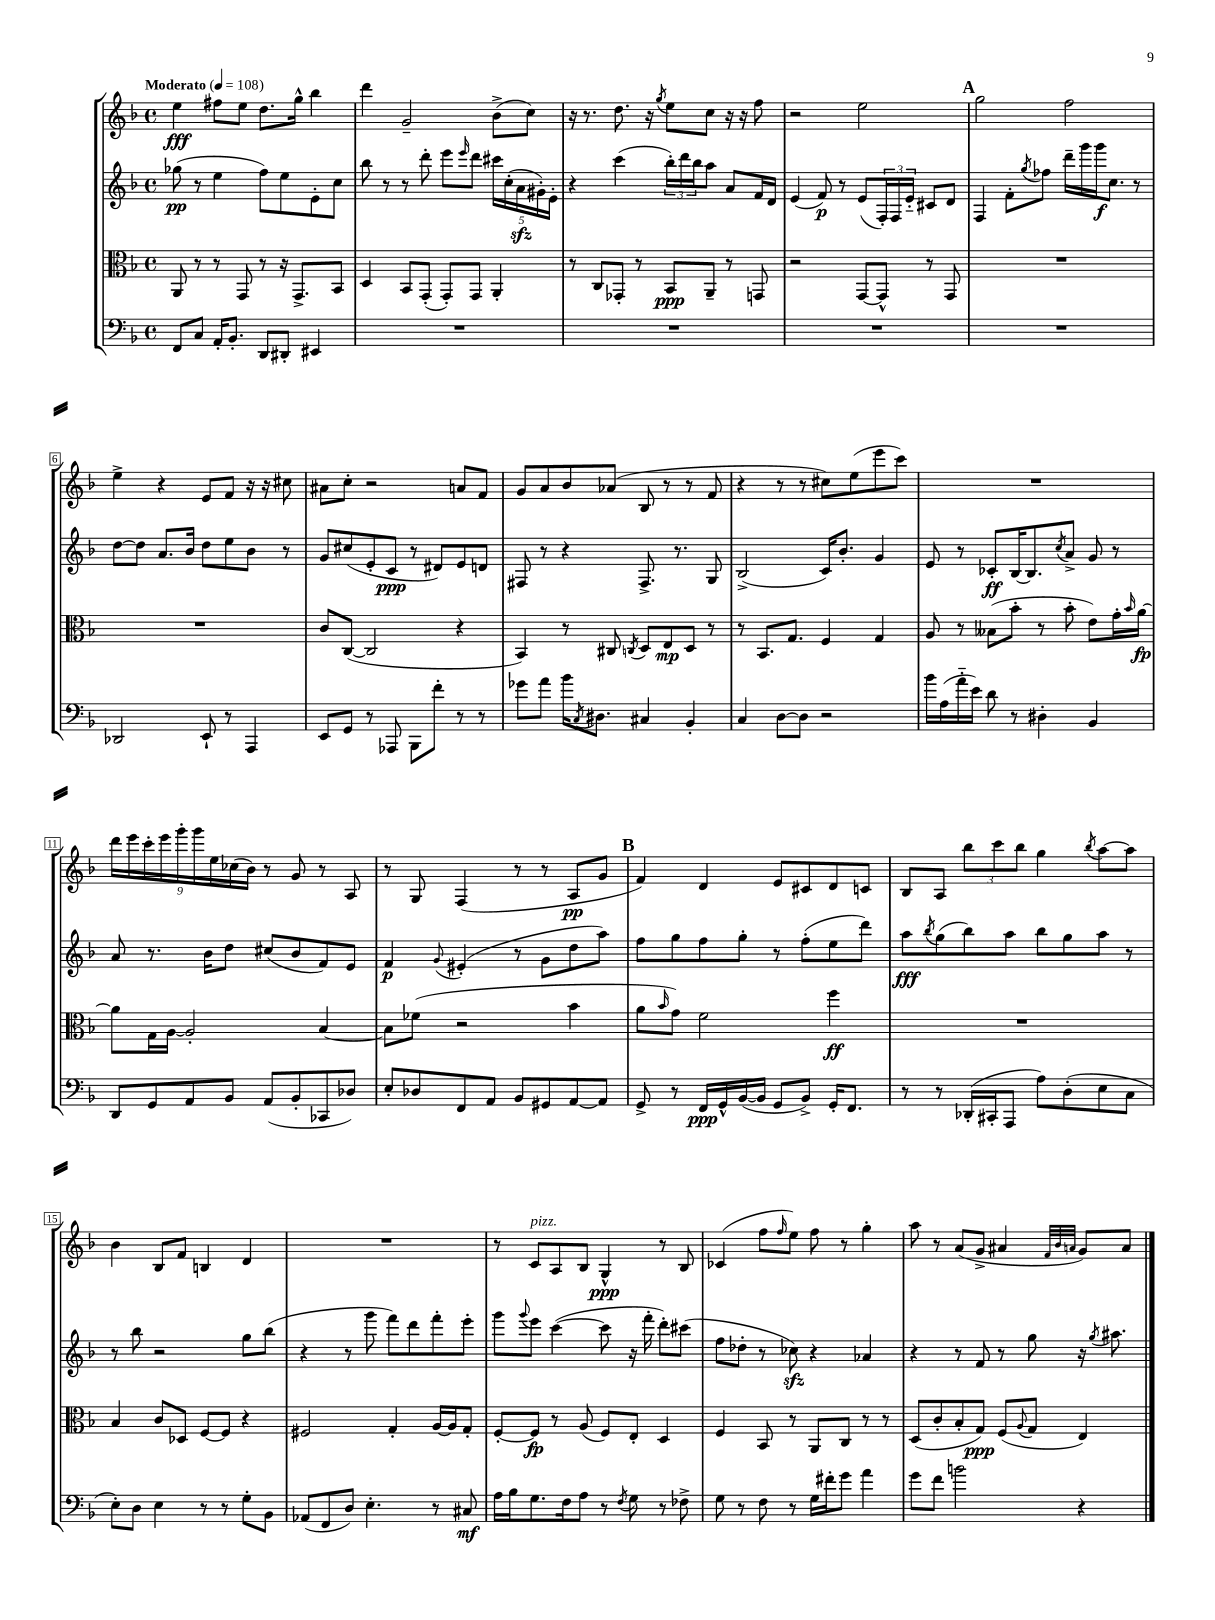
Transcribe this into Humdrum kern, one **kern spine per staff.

**kern	**kern	**kern	**kern
*staff4	*staff3	*staff2	*staff1
*clefF4	*clefC3	*clefG2	*clefG2
*k[b-]	*k[b-]	*k[b-]	*k[b-]
*M4/4	*M4/4	*M4/4	*M4/4
*met(c)	*met(c)	*met(c)	*met(c)
*MM108	*MM108	*MM108	*MM108
8FF	8AA	(8gg-	4ee
8C	8r	8r	.
16AA'	8r	4ee	8ff#
8.BB-'	.	.	.
.	8GG	.	8ee
8DD	8r	8ff)	8.dd
8DD#'	16r	8ee	.
.	8.GG^	.	16gg^^
4EE#	.	8e'	4bb-
.	8BB-	8cc	.
=	=	=	=
1r	4D	8bb-	4ddd
.	.	8r	.
.	8BB-	8r	2g~
.	(8GG'	8ddd'	.
.	8GG')	8eee	.
.	.	16qqeee	.
.	8GG	8ddd	.
.	4AA'	20ccc#	(8b-^
.	.	(20cc'	.
.	.	20a	.
.	.	.	8cc)
.	.	20g#')	.
.	.	20e'	.
=	=	=	=
1r	8r	4r	16r
.	.	.	8.r
.	8C	.	.
.	8GG-'	(4ccc	8.dd
.	8r	.	.
.	.	.	16r
.	.	.	8qgg
.	8BB-	24bb-')	8ee
.	.	24ddd	.
.	.	24bb-	.
.	8AA~	8aa	8cc
.	8r	8a	16r
.	.	.	16r
.	8GG	16f	8ff
.	.	16d	.
=	=	=	=
1r	2r	(4e	2r
.	.	8f)	.
.	.	8r	.
.	[8GG	(8e	2ee
.	8GG^^]	24F')	.
.	.	24F	.
.	.	24e'~	.
.	8r	8c#	.
.	8GG	8d	.
=	=	=	=
1r	1r	4F	2gg
.	.	8f'	.
.	.	8qgg	.
.	.	8ff-	.
.	.	16ddd~	2ff
.	.	16ggg	.
.	.	16ggg	.
.	.	8.cc	.
.	.	8r	.
=	=	=	=
2DD-	1r	[8dd	4ee^
.	.	8dd]	.
.	.	8.a	4r
.	.	16b-	.
8EE`	.	8dd	8e
8r	.	8ee	8f
4AAA	.	8b-	16r
.	.	.	16r
.	.	8r	8cc#
=	=	=	=
8EE	8c	8g	8a#
8GG	([8C	(8cc#	8cc'
8r	2C]	8e'	2r
8AAA-	.	8c	.
8BBB-	.	8r	.
8f'	.	8d#)	.
8r	4r	8e	8a
8r	.	8d	8f
=	=	=	=
8g-	4BB-)	8F#	8g
8a	.	8r	8a
16b-	8r	4r	8b-
8qC	.	.	.
8.D#	.	.	.
.	8C#	.	(8a-
.	8qC	.	.
4C#	8D	8.F#^	8B-
.	8E	.	8r
.	.	8.r	.
4BB-'	8D	.	8r
.	8r	8G	8f
=	=	=	=
4C	8r	(2B-^	4r
.	8.BB-	.	.
[8D	.	.	8r
.	8.G	.	.
8D]	.	.	8r
2r	4F	16c)	8cc#)
.	.	8.b-'	.
.	.	.	(8ee
.	4G	4g	8eee
.	.	.	8ccc)
=	=	=	=
16b-	8A	8e	1r
(16A	.	.	.
16a'~	8r	8r	.
16e)	.	.	.
8d	(8B--	8c-'	.
8r	8b-'	[16B-	.
.	.	8.B-]	.
4D#'	8r	.	.
.	.	8qcc	.
.	8b-'	8a^	.
4BB-	8e)	8g	.
.	16g'	8r	.
.	16qqb-	.	.
.	[16a	.	.
=	=	=	=
8DD	8a]	8a	18ddd
.	.	.	18eee
.	.	.	18ccc'
8GG	16G	8.r	.
.	.	.	18eee
.	[16A	.	.
.	.	.	18ggg'
8AA	2A']	.	.
.	.	.	18ggg
.	.	16b-	.
.	.	.	18ee
8BB-	.	8dd	.
.	.	.	(18cc-
.	.	.	18b-)
(8AA	.	(8cc#	8r
8BB-'	.	8b-	8g
8CC-	[4B-	8f)	8r
8D-)	.	8e	8A
=	=	=	=
8E'	8B-]	4f	8r
8D-	(8f-	.	8G
.	.	8qqg	.
8FF	2r	(4e#'	(4F
8AA	.	.	.
8BB-	.	8r	8r
8GG#	.	8g	8r
[8AA	4b-	8dd	8A
8AA]	.	8aa)	8g
=	=	=	=
8GG^	8a	8ff	4f)
.	16qqb-	.	.
8r	8g)	8gg	.
16FF	2f	8ff	4d
16GG^^	.	.	.
([16BB-	.	8gg'	.
16BB-]	.	.	.
8GG	.	8r	8e
8BB-^)	.	(8ff'	8c#
16GG'	4ff	8ee	8d
8.FF	.	.	.
.	.	8ddd)	8c
=	=	=	=
8r	1r	8aa	8B-
.	.	8qbb-	.
8r	.	(8gg	8A
(16DD-'	.	8bb-)	12bb-
16CC#'	.	.	.
.	.	.	12ccc
8AAA	.	8aa	.
.	.	.	12bb-
8A)	.	8bb-	4gg
(8D'	.	8gg	.
.	.	.	8qbb-
8E	.	8aa	[8aa
8C	.	8r	8aa]
=	=	=	=
8E')	4B-	8r	4b-
8D	.	8bb-	.
4E	8c	2r	8B-
.	8D-	.	8f
8r	[8F	.	4B
8r	8F]	.	.
8G'	4r	8gg	4d
8BB-	.	(8bb-	.
=	=	=	=
(8AA-	2F#	4r	1r
8FF	.	.	.
8D)	.	8r	.
4.E'	.	8ggg	.
.	4G'	8fff)	.
.	.	8ddd	.
8r	[16A	8fff'	.
.	16A]	.	.
8C#	8G'	8eee'	.
=	=	=	=
16A	[8F'	8ggg	8r
16B-	.	.	.
.	.	8qqggg	.
8.G	8F]	8eee	8c
.	8r	([4ccc	8A
16F	.	.	.
8A	(8A	.	8B-
8r	8F)	8ccc]	4G^^
8qF	.	.	.
8G	8E'	16r	.
.	.	16fff'	.
8r	4D	8ddd')	8r
8F-^	.	(8ccc#	8B-
=	=	=	=
8G	4F	8ff	(4c-
8r	.	8dd-'	.
8F	8BB-	8r	8ff
.	.	.	16qqff
8r	8r	8cc-)	8ee)
16G	8AA	4r	8ff
16f#'	.	.	.
8g	8C	.	8r
4a	8r	4a-	4gg'
.	8r	.	.
=	=	=	=
8g	(8D	4r	8aa
8f	8c'	.	8r
2b	8B-'	8r	(8a
.	8G)	8f	8g^
.	(8F	8r	4a#
.	8qqA	.	.
.	8G	8gg	.
.	.	.	32qqf
.	.	.	32qqb-
.	.	.	32qqa
4r	4E)	16r	8g)
.	.	8qgg	.
.	.	8.aa#	.
.	.	.	8a
==	==	==	==
*-	*-	*-	*-
